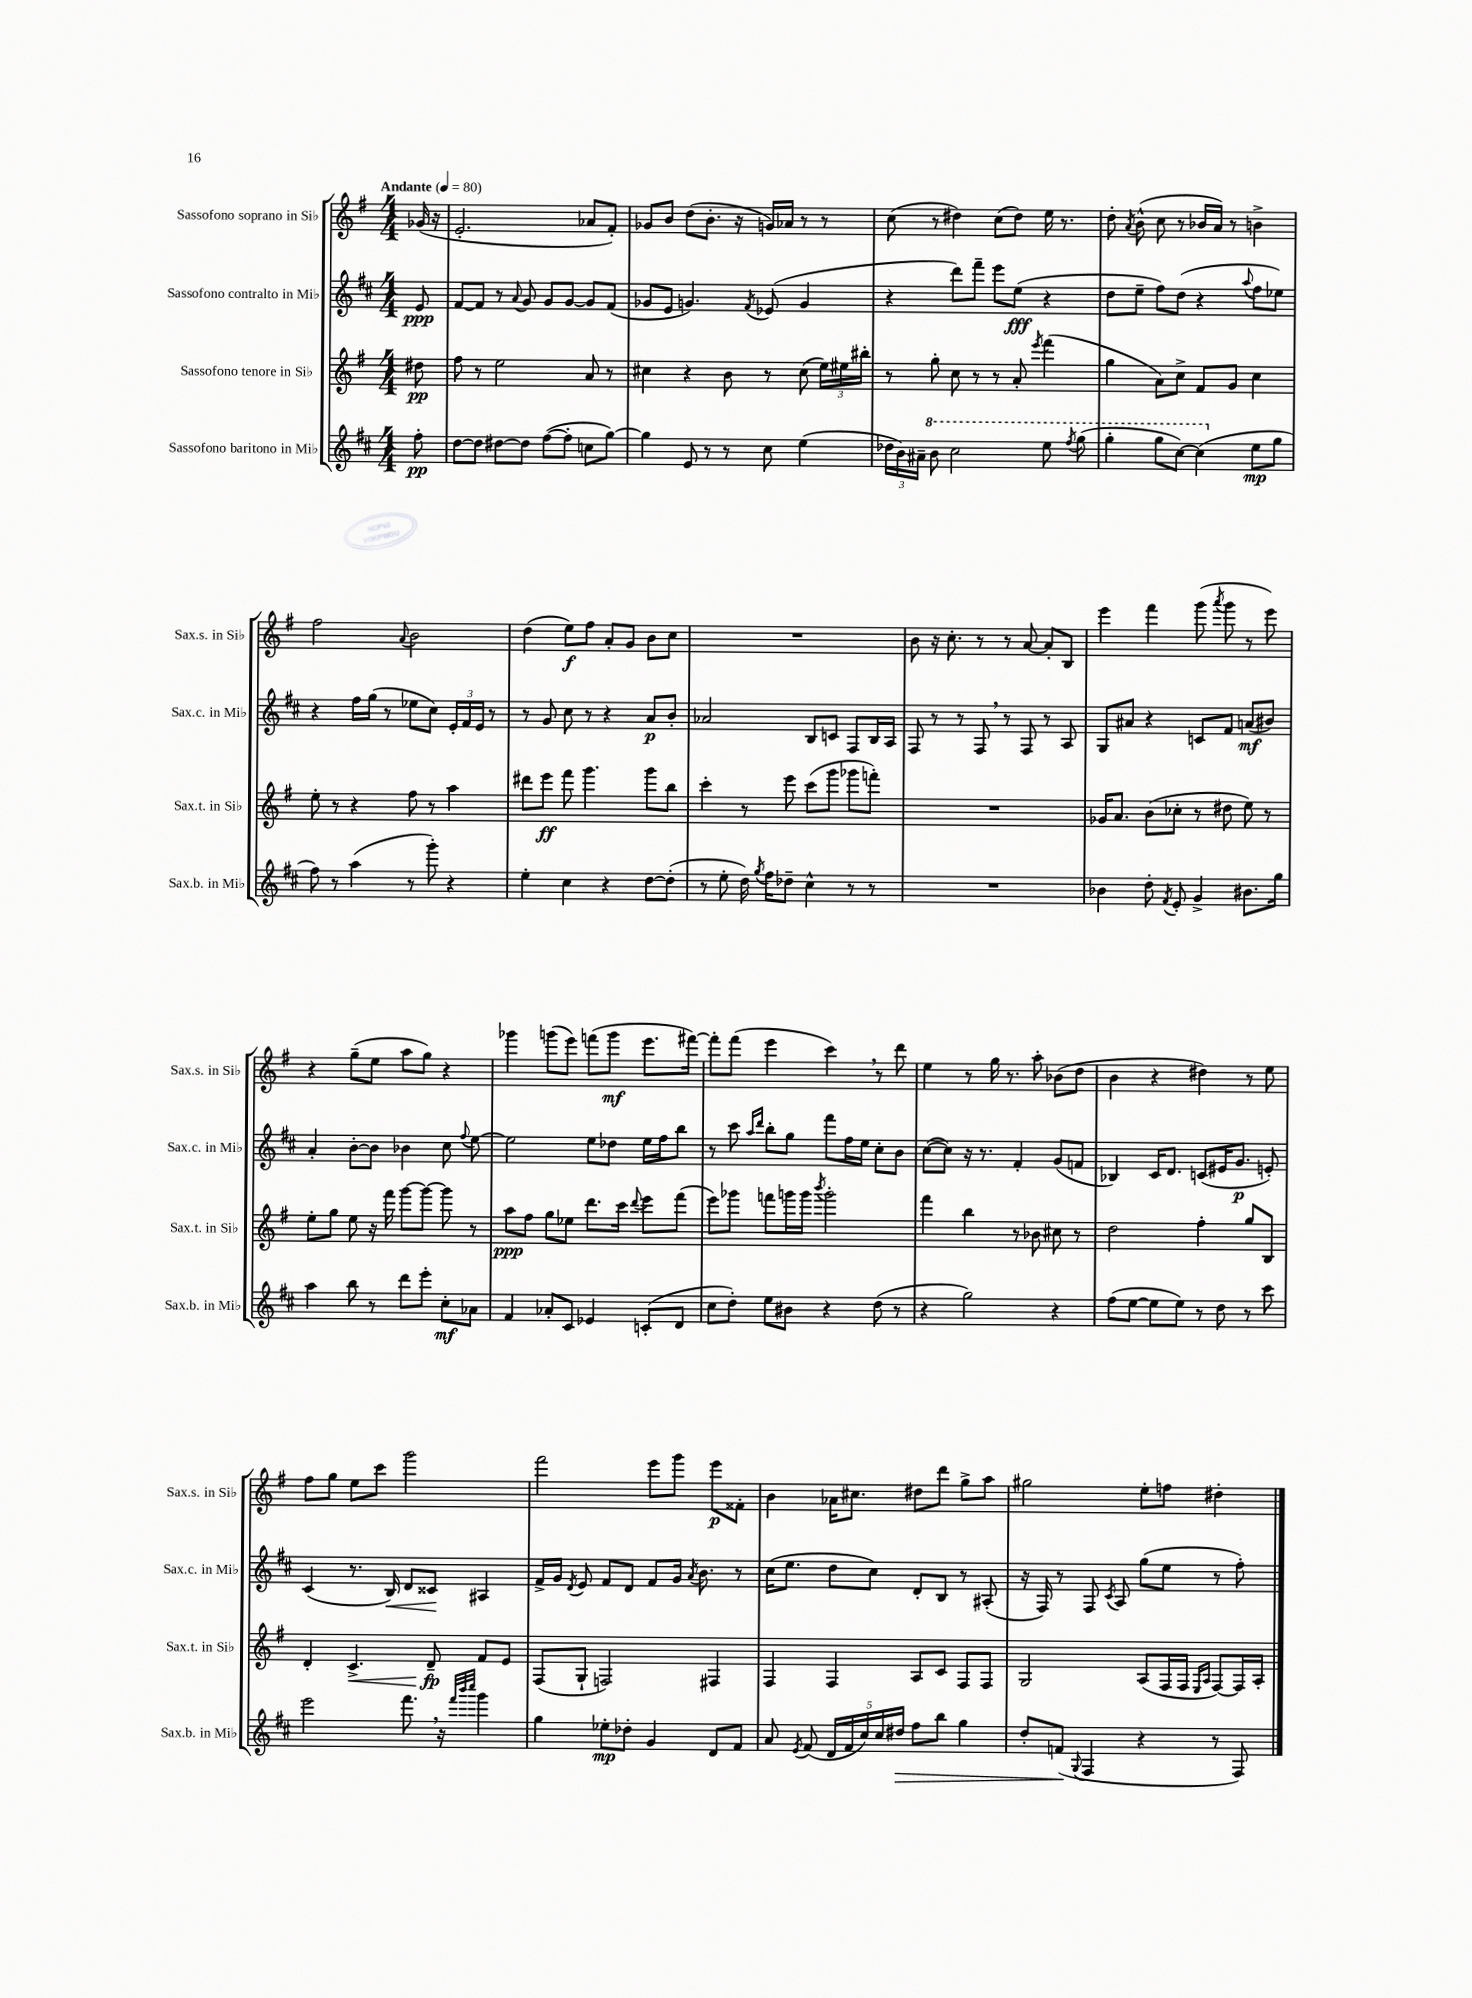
<<
\new StaffGroup <<
\new Staff = "s0" \with { instrumentName = "Sassofono soprano in Sib" shortInstrumentName = "Sax.s. in Sib" } {
    \clef treble \key g \major \numericTimeSignature \time 4/4 \partial 8 \tempo "Andante" 4 = 80
    \autoBeamOff ges'16( r16 |
    e'2.-. aes'8[ fis'8]-.) |
    ges'8[ b'8] d''8[( b'8.]-. r16 g'16[) aes'16] r8 r8 |
    c''8( r8 dis''4) c''8[( dis''8]) e''16 r8. |
    d''8-. \acciaccatura { a'8 } b'8-^( c''8 r8 bes'16[ a'16]) r8 b'4-> |
    fis''2 \appoggiatura { a'8 } b'2 |
    d''4( e''8[\f) fis''8] a'8[-. g'8] b'8[ c''8] |
    R1 |
    b'8 r16 c''8.-. r8 r8 a'8~ a'8[-. b8] |
    e'''4 fis'''4 g'''8( \acciaccatura { a'''8 } g'''8 r8 e'''8) |
    r4 g''8[--( e''8] a''8[ g''8]) r4 |
    ges'''4 g'''8[( e'''8]) f'''8[( g'''8]\mf e'''8.[ fis'''16]~) |
    fis'''8[-. fis'''8]( e'''4 c'''4) \breathe r8 d'''8 |
    e''4 r8 g''16 r8. a''8-. bes'8[( d''8] |
    b'4 r4 dis''4) r8 e''8 |
    fis''8[ g''8] e''8[ c'''8] g'''2 |
    fis'''2 e'''8[ g'''8] e'''8[\p fisis'8]-. |
    b'4 aes'16[ cis''8.] dis''8[ d'''8] g''8[-> a''8] |
    gis''2 e''8[-. f''8] dis''4-. \bar "|." |
}
\new Staff = "s1" \with { instrumentName = "Sassofono contralto in Mib" shortInstrumentName = "Sax.c. in Mib" } {
    \clef treble \key d \major \numericTimeSignature \time 4/4 \partial 8
    \autoBeamOff e'8\ppp |
    fis'8[~ fis'8] r8 \appoggiatura { a'8 } g'8 g'8[ g'8]~ g'8[ fis'8]( |
    ges'8[ e'8] g'4.) \acciaccatura { fis'8 } ees'8( g'4 |
    r4 d'''8[) fis'''8]-- e'''8[ e''8]\fff( r4 |
    d''8[ e''8]-- fis''8[) d''8]( r4 \appoggiatura { a''8 } fis''8[ ees''8]) |
    r4 fis''16[ g''16]( r8 ees''8[ cis''8]) \tuplet 3/2 { e'16[-. fis'16 e'16] } r8 |
    r8 g'8 cis''8 r8 r4 a'8[\p b'8]-. |
    aes'2 b8[ c'8] fis8[ b16 a16] |
    fis8 r8 r8 fis8 \breathe r8 fis8 r8 a8 |
    g8[ ais'8] r4 c'8[ fis'8] a'8[\mf( bis'8]) |
    a'4-. b'8[~-. b'8] bes'4 cis''8 \appoggiatura { fis''8 } e''8~ |
    e''2 e''8[ des''8] e''16[ fis''16 b''8] |
    r8 cis'''8 \grace { a''16[ d'''16] } b''8[-. g''8] fis'''8[ fis''16 e''16] cis''8[-. b'8] |
    cis''8[~( cis''8]) r16 r8. fis'4-. g'8[( f'8] |
    bes4) cis'16[ d'8.] c'8[( eis'16 g'8.]\p e'8-.) |
    cis'4( r8. b16\<) d'8[ cisis'8]\! ais4 |
    fis'16[-> g'16] \acciaccatura { d'8 } e'8 fis'8[ d'8] fis'8[ g'16] \acciaccatura { a'8 } b'8. r8 |
    cis''16[( e''8.] d''8[ cis''8]) d'8[-. b8] r8 ais8-.( |
    r16 fis16) r8 fis8 \acciaccatura { cis'8 } a8 g''8[( e''8] r8 fis''8-.) \bar "|." |
}
\new Staff = "s2" \with { instrumentName = "Sassofono tenore in Sib" shortInstrumentName = "Sax.t. in Sib" } {
    \clef treble \key g \major \numericTimeSignature \time 4/4 \partial 8
    \autoBeamOff dis''8\pp |
    fis''8 r8 e''2 a'8 r8 |
    cis''4 r4 b'8 r8 cis''8( \tuplet 3/2 { e''16[) eis''16 bis''16]-. } |
    r8 g''8-. c''8 r8 r8 a'8-. \acciaccatura { e'''8 } fis'''4( |
    g''4 a'8[) c''8]-> fis'8[ g'8] c''4 |
    e''8-. r8 r4 fis''8 r8 a''4 |
    dis'''8[ e'''8]\ff fis'''8 g'''4. g'''8[ b''8] |
    c'''4-. r8 e'''8 c'''8[( g'''8] ges'''8[ f'''8]-.) |
    R1 |
    ges'16[ a'8.] b'8[( ces''8]-. r8 dis''8 e''8) r8 |
    e''8[-. g''8] e''8 r16 fis'''16 g'''8[~ g'''8]~ g'''8 r8 |
    a''8[\ppp fis''8] g''8[ ees''8] d'''8.[ c'''16] \appoggiatura { d'''8 } e'''8[ fis'''8]( |
    e'''8[) ges'''8] f'''8[ g'''16 g'''16] \acciaccatura { b'''8 } g'''2-. |
    fis'''4 b''4 r8 bes'8 cis''8 r8 |
    d''2 fis''4-. g''8[ b8] |
    d'4-. c'4.->\< d'8--\fp\! fis'8[ e'8] |
    fis8[( g8]-! f2) fis4 |
    fis4 fis4 a8[ c'8] fis8[ fis8] |
    g2 a8[( fis16 fis16] \grace { e16[ a16] } fis8[~) fis16 a16]-. \bar "|." |
}
\new Staff = "s3" \with { instrumentName = "Sassofono baritono in Mib" shortInstrumentName = "Sax.b. in Mib" } {
    \clef treble \key d \major \numericTimeSignature \time 4/4 \partial 8
    \autoBeamOff fis''8-.\pp |
    d''8[~ d''8] dis''8[~ dis''8] fis''8[~( fis''8]-. c''8[ g''8]~) |
    g''4 e'8 r8 r8 cis''8 e''4( |
    \tuplet 3/2 { des''16[ b'16) ais'16]-- } \ottava #1 b''8 cis'''2 e'''8 \acciaccatura { fis'''8 } g'''8( |
    g'''4-. g'''8[ cis'''8]~) cis'''4( \ottava #0 e''8[\mp g''8] |
    fis''8) r8 a''4( r8 g'''8-.) r4 |
    e''4-. cis''4 r4 d''8[~ d''8]-.( |
    r8 e''8-. d''16) \acciaccatura { g''8 } fis''16[ des''8]-- cis''4-^ r8 r8 |
    R1 |
    bes'4 d''8-. \acciaccatura { fis'8 } e'8-. g'4-> bis'8.[ g''16] |
    a''4 b''8 r8 d'''8[ e'''8]-. cis''8[-.\mf aes'8] |
    fis'4 aes'8[-. cis'8] ees'4 c'8[-.( d'8] |
    cis''8[ d''8]-.) e''8[ bis'8] r4 d''8( r8 |
    r4 g''2) r4 |
    fis''8[( e''8]~ e''8[ e''8]) r8 d''8 r8 cis'''8 |
    e'''2 fis'''8. \breathe r16 \grace { fis'''32[ b'''32 cis''''32] } g'''4 |
    g''4 ees''8[-.\mp des''8]-. g'4 d'8[ fis'8] |
    a'8 \acciaccatura { e'8 } fis'8( \tuplet 5/4 { d'16[ fis'16 cis''16) cis''16 dis''16]\> } fis''8[ b''8] g''4 |
    d''8[-. f'8]\!( \appoggiatura { g8 } fis4 r4 r8 fis8) \bar "|." |
}
>>
>>
\layout { \context { \Score \remove "Bar_number_engraver" } }
